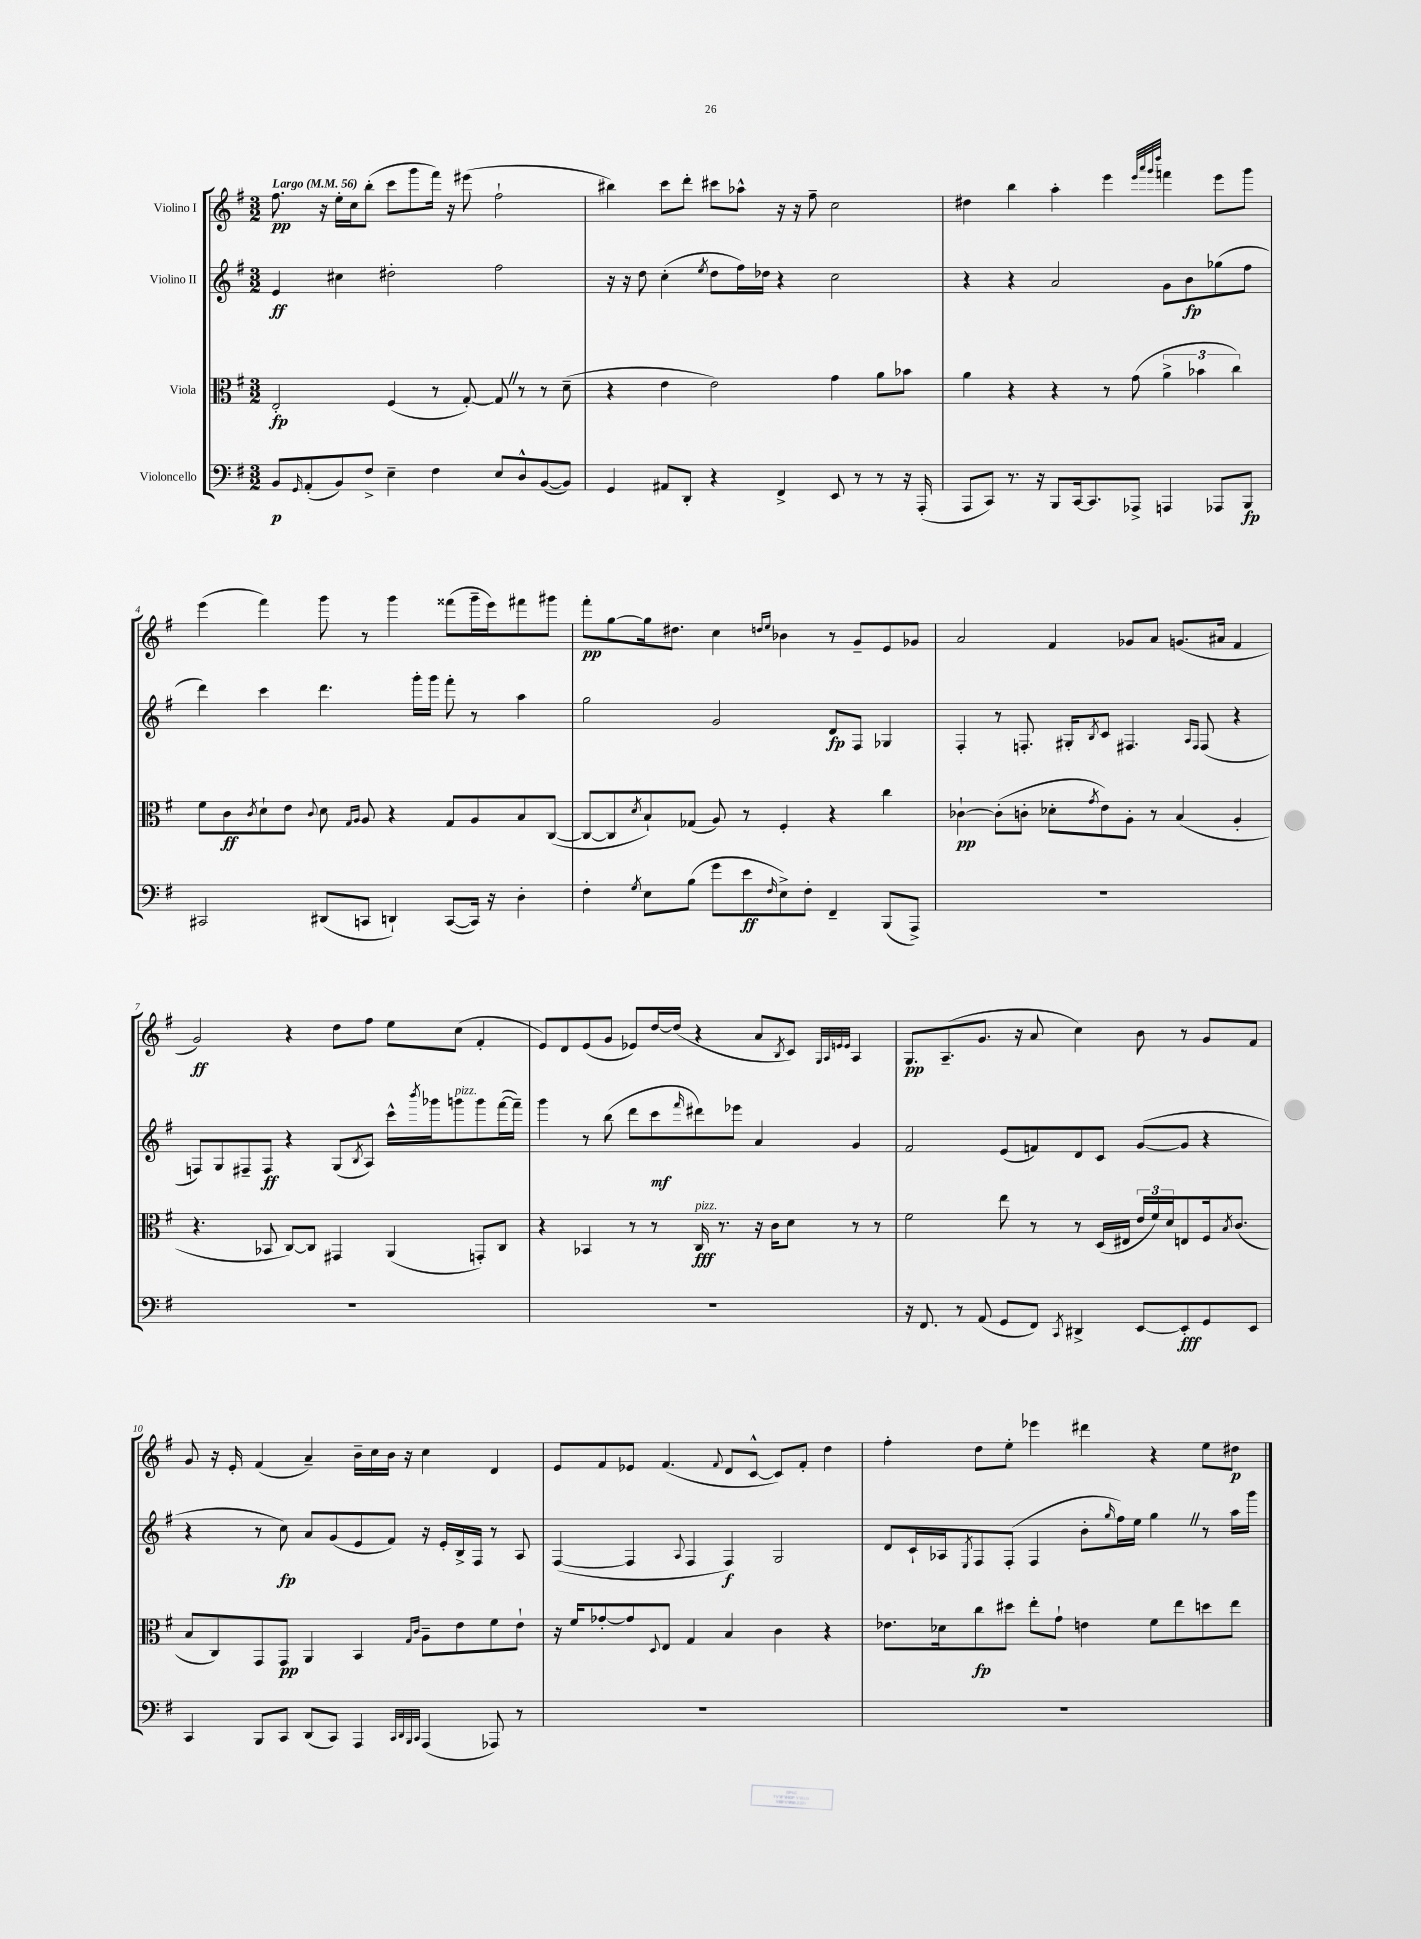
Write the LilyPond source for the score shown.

<<
\new StaffGroup <<
\new Staff = "s0" \with { instrumentName = "Violino I" } {
    \clef treble \key g \major \numericTimeSignature \time 3/2 \tempo "Largo" 4 = 56
    fis''8.\pp r16 e''16-. c''16 b''8-.( c'''8 g'''8 fis'''16) r16 eis'''8( fis''2-! |
    bis''4) c'''8 d'''8-. cis'''8 aes''8-^ r16 r16 fis''8-- c''2 |
    dis''4 b''4 a''4-. e'''4 \grace { e'''32 a'''32 g'''32 d''''32 } f'''4 e'''8 g'''8 |
    e'''4( fis'''4) g'''8 r8 g'''4 fisis'''8( g'''16-- e'''16) fis'''8 gis'''8 |
    fis'''8-.\pp g''8~ g''16 dis''8. c''4 \grace { d''16 e''16 } bes'4 r8 g'8-- e'8 ges'8 |
    a'2 fis'4 ges'8 a'8 g'8.( ais'16 fis'4 |
    g'2\ff) r4 d''8 fis''8 e''8 c''8( fis'4-. |
    e'8) d'8 e'8( g'8 ees'8) d''16~ d''16( r4 a'8 \acciaccatura { b8 } c'8) \grace { g32 a32 e'32 e'32 } a4 |
    g8.\pp a8.--( g'8. r16 a'8 c''4) b'8 r8 g'8 fis'8 |
    g'8 r16 e'16-. fis'4( a'4--) b'16-- c''16 b'16 r16 c''4 d'4 |
    e'8 fis'8 ees'8 fis'4.( \appoggiatura { fis'8 } d'8 c'8~-^ c'8) fis'8-. d''4 |
    fis''4-. d''8 e''8-. ees'''4 dis'''4 r4 e''8 dis''8\p \bar "|." |
}
\new Staff = "s1" \with { instrumentName = "Violino II" } {
    \clef treble \key g \major \numericTimeSignature \time 3/2
    e'4\ff cis''4 dis''2-. fis''2 |
    r16 r16 d''8 c''4-.( \acciaccatura { e''8 } d''8 fis''16) des''16 r4 c''2 |
    r4 r4 a'2 g'8 b'8\fp ges''8( fis''8 |
    d'''4) c'''4 d'''4. g'''16-. g'''16 fis'''8-. r8 a''4 |
    g''2 g'2 d'8\fp fis8 ges4 |
    fis4-. r8 f8.-. gis16-. \acciaccatura { b8 } c'8 fis4. \grace { a16 fis16 } fis8( r4 |
    f8) g8 fis8-- fis8\ff r4 g8( \acciaccatura { b8 } a8) c'''16-^ \acciaccatura { b'''8 } ges'''16 g'''8^\markup { \italic "pizz." } g'''8 fis'''16~( fis'''16--) |
    g'''4 r8 b''8( d'''8 c'''8\mf \grace { fis'''16 } dis'''8) ees'''8 a'4 g'4 |
    fis'2 e'8( f'8) d'8 c'8 g'8~( g'8 r4 |
    r4 r8 c''8\fp) a'8 g'8( e'8 fis'8) r16 e'16-. b16-> fis16 r8 a8 |
    fis4~( fis4 \appoggiatura { a8 } fis4 fis4\f) g2 |
    d'8 c'16-! aes16 \acciaccatura { e8 } fis8 fis8-.( fis4 b'8-. \grace { g''16 } fis''16) e''16 g''4 \once \override BreathingSign.text = \markup { \musicglyph "scripts.caesura.straight" } \breathe r8 a''16 g'''16 \bar "|." |
}
\new Staff = "s2" \with { instrumentName = "Viola" } {
    \clef alto \key g \major \numericTimeSignature \time 3/2
    e2-.\fp fis4( r8 g8~-.) g8 \once \override BreathingSign.text = \markup { \musicglyph "scripts.caesura.straight" } \breathe r8 r8 d'8--( |
    r4 e'4 e'2) g'4 a'8 bes'8 |
    a'4 r4 r4 r8 g'8( \tuplet 3/2 { a'4-> bes'4 c''4) } |
    fis'8 c'8\ff \acciaccatura { c'8 } d'8-! e'8 \appoggiatura { c'8 } d'8 \grace { g16 a16 } a8 r4 g8 a8 b8 c8~( |
    c8~ c8 \acciaccatura { d'8 } b8-!) ges8( a8) r8 fis4-. r4 c''4 |
    ces'4~-!\pp ces'8-.( c'8-. des'8-. \acciaccatura { g'8 } e'8) a8-. r8 b4( a4-. |
    r4. bes,8 c8~) c8 gis,4 a,4( g,8-.) c8 |
    r4 bes,4 r8 r8 c16\fff^\markup { \italic "pizz." } r8. r16 c'16 d'8 r8 r8 |
    fis'2 e''8 r8 r8 d16( eis16 \tuplet 3/2 { e'16 fis'16) d'16 } e8 fis16 \acciaccatura { b8 } c'8.( |
    b8 c8) g,8 g,8\pp a,4 b,4 \grace { g16 c'16 } a8-- e'8 fis'8 e'8-! |
    r16 fis'16 ges'8~-. ges'8 \appoggiatura { d8 } e8 g4 b4 c'4 r4 |
    ees'8. des'16 c''8\fp dis''8 e''8-. g'8-! e'4 fis'8 e''8 d''8 e''8 \bar "|." |
}
\new Staff = "s3" \with { instrumentName = "Violoncello" } {
    \clef bass \key g \major \numericTimeSignature \time 3/2
    b,8\p \grace { g,16 } a,8-.( b,8) fis8-> e4-- fis4 e8 d8-^ b,8~( b,8) |
    g,4 ais,8 d,8-. r4 fis,4-> e,8 r8 r8 r16 a,,16-.( |
    a,,8 c,8) r8. r16 b,,8 c,16~ c,8. aes,,8-> a,,4 aes,,8 b,,8\fp |
    cis,2 dis,8( c,8 d,4-!) c,8~( c,16) r16 d4-. |
    fis4-. \acciaccatura { g8 } e8 b8( g'8 e'8\ff \grace { fis16 } e8->) fis8-. fis,4-- b,,8( a,,8->) |
    R1. |
    R1. |
    R1. |
    r16 fis,8. r8 a,8( g,8 fis,8) \acciaccatura { c,8 } dis,4-> e,8~ e,8-.\fff g,8 e,8 |
    c,4 b,,8 c,8 d,8( c,8) a,,4 \grace { c,32 d,32 b,,32 c,32 } a,,4( aes,,8) r8 |
    R1. |
    R1. \bar "|." |
}
>>
>>
